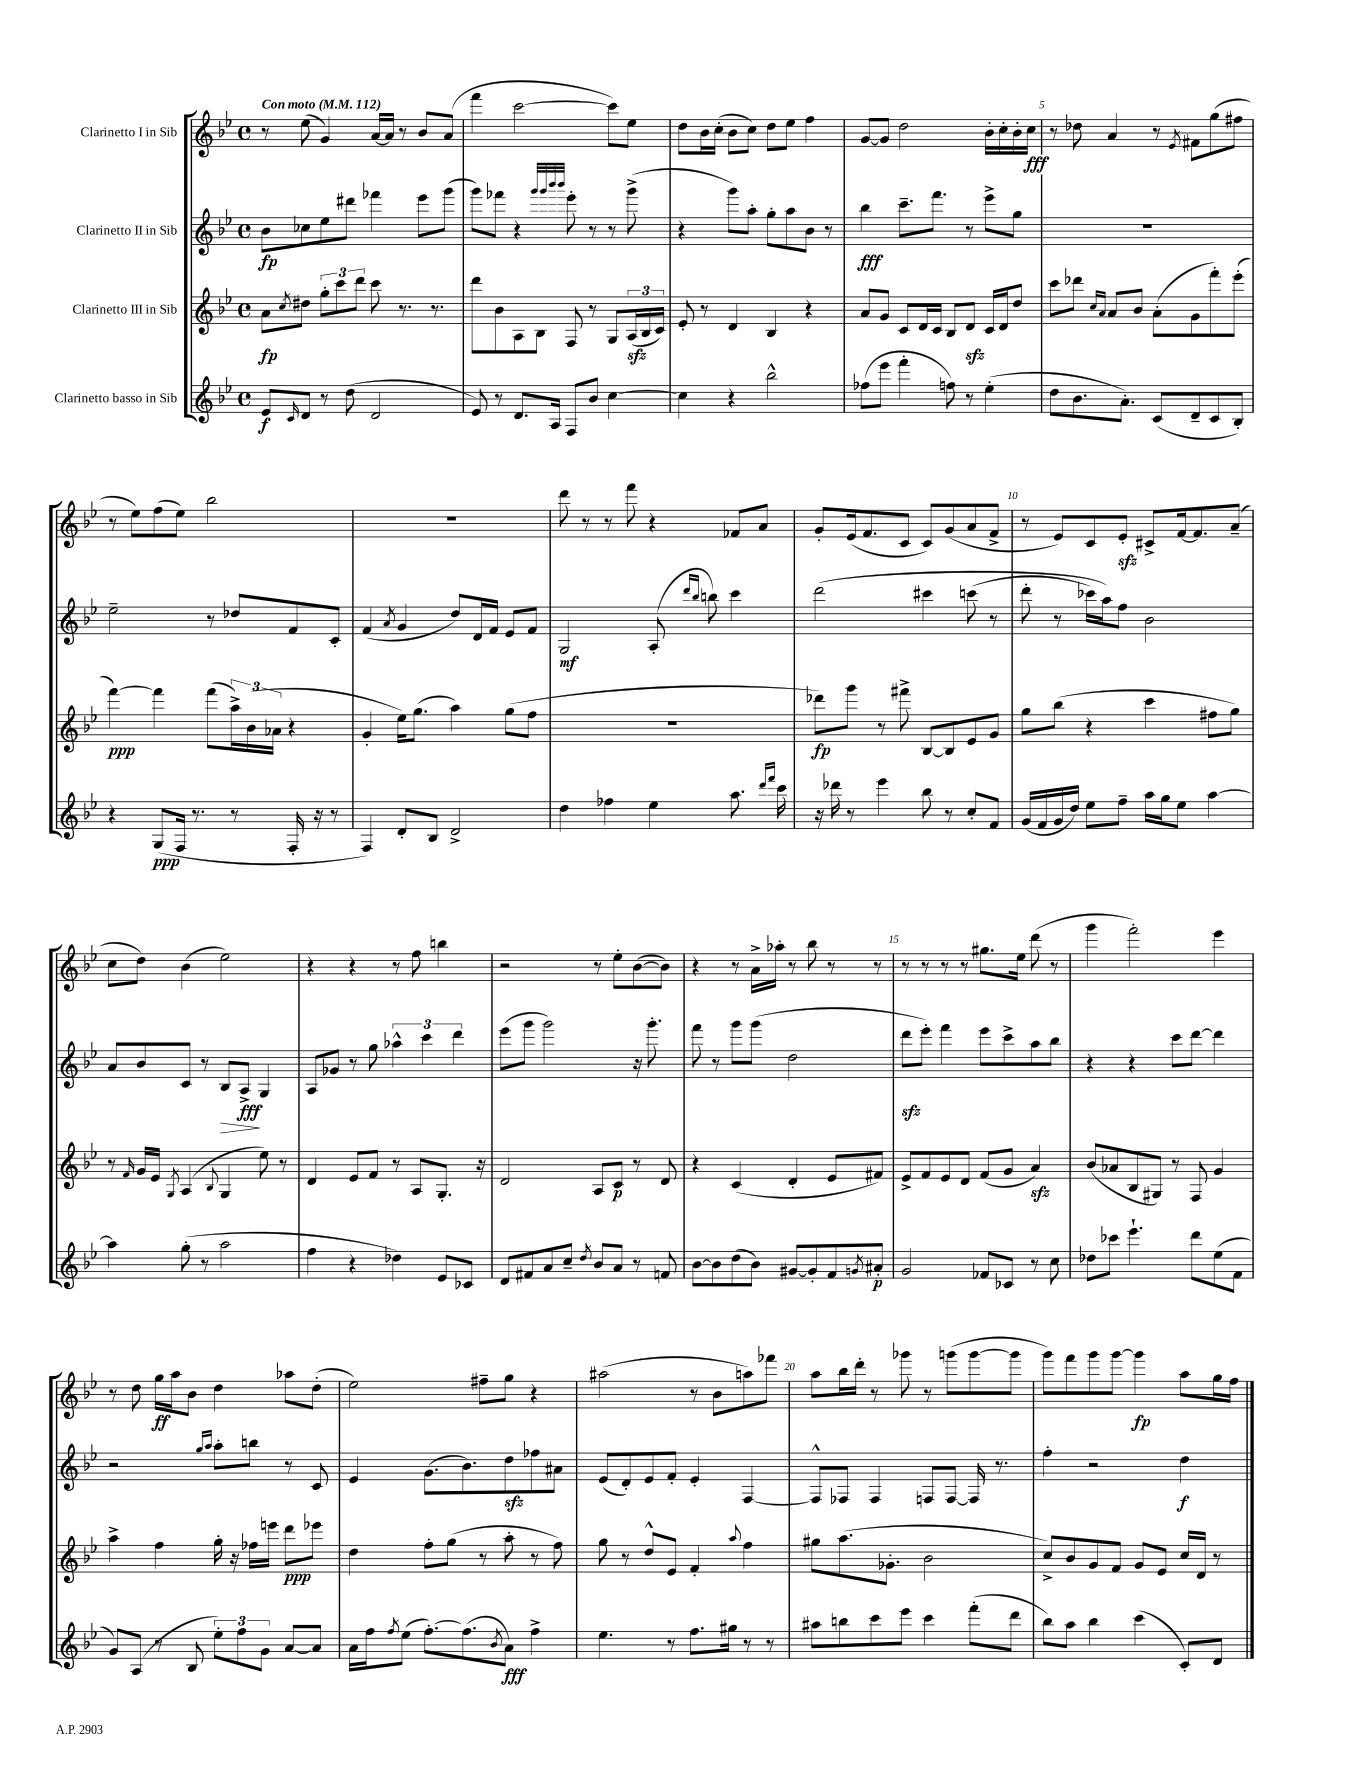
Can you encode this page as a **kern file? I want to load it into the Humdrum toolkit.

**kern	**kern	**kern	**kern
*staff4	*staff3	*staff2	*staff1
*clefG2	*clefG2	*clefG2	*clefG2
*k[b-e-]	*k[b-e-]	*k[b-e-]	*k[b-e-]
*M4/4	*M4/4	*M4/4	*M4/4
*met(c)	*met(c)	*met(c)	*met(c)
*MM112	*MM112	*MM112	*MM112
8e-	8a	8b-	8r
16qqc	8qcc	.	.
8d	8dd#	8cc-	(8ee-
8r	12gg'	8ee-	4g)
.	12ccc	.	.
(8dd	.	8ddd#	.
.	12ddd	.	.
2d	8ccc	4fff-	[16a
.	.	.	16a]
.	8.r	.	8r
.	.	8eee-	8b-
.	8.r	.	.
.	.	(8ggg	(8a
=	=	=	=
8e-)	8ddd	8ggg)	4fff
8r	8b-	8fff-	.
8.d	8A	4r	[2ccc
.	8B-	.	.
16A	.	.	.
.	.	32qqggg	.
.	.	32qqggg	.
.	.	32qqbbb-	.
.	.	32qqbbb-	.
8F	8F	8eee-'	.
8b-	8r	8r	.
[4cc	8G	8r	8ccc])
.	(24A	(8ggg^	8ee-
.	24B-	.	.
.	24c)	.	.
=	=	=	=
4cc]	8e-'	4r	8dd
.	8r	.	16b-
.	.	.	(16cc'
4r	4d	8ggg)	8b-
.	.	8aa'	8cc)
2bb-^^	4B-	8gg'	8dd
.	.	8aa	8ee-
.	4r	8b-	4ff
.	.	8r	.
=	=	=	=
(8ff-	8a	4bb-	[8g
8eee-	8g	.	8g]
4fff'	8c	8.ccc~	2dd
.	16d	.	.
.	16c	8.fff	.
8ff)	8B-	.	.
8r	8d	8r	.
(4ee-'	16c	8eee-^	16b-'
.	16d	.	16cc'
.	8dd	8gg	16b-'
.	.	.	16cc
=	=	=	=
8dd	8ccc	1r	8r
8.b-	8ddd-	.	8dd-
.	16qqcc	.	.
.	16qqa	.	.
.	8a	.	4a
8.a')	.	.	.
.	8b-	.	.
(8c	(8a'	.	8r
.	.	.	8qe-
8d~	8g	.	8f#
8c	8fff')	.	(8gg
8B-')	(8eee-'	.	8ff#
=	=	=	=
4r	[4fff)	2ee-~	8r
.	.	.	8ee-)
(8G	4fff]	.	(8ff
16F	.	.	8ee-)
8.r	.	.	.
.	(8fff	8r	2bb-
8r	24aa^)	8dd-	.
.	(24b-	.	.
.	24a-	.	.
16F'	4r	8f	.
16r	.	.	.
8r	.	8c'	.
=	=	=	=
4F)	4g'	(4f	1r
.	.	8qa	.
8d'	16ee-)	4g	.
.	(8.gg	.	.
8B-	.	.	.
2d^	4aa)	8dd)	.
.	.	16d	.
.	.	16f	.
.	(8gg	8e-	.
.	8ff	8f	.
=	=	=	=
4dd	1r	2G	8ddd
.	.	.	8r
4ff-	.	.	8r
.	.	.	8fff
4ee-	.	(8A'	4r
.	.	16qqddd	.
.	.	16qqbb-	.
.	.	8bb)	.
8.aa	.	4ccc	8f-
.	.	.	8a
16qqddd	.	.	.
16qqfff	.	.	.
16ccc	.	.	.
=	=	=	=
16r	8ddd-)	&(2ddd	8g'
16ddd-	.	.	.
8r	8ggg	.	(16e-
.	.	.	8.f
4eee-	8r	.	.
.	8fff#^	.	8c
8bb-	[8B-	4ccc#	8c)
8r	8B-]	.	(8g
8cc'	8e-	(8ccc	8a
8f	8g	8r	8f^
=	=	=	=
(16g	8gg	8ddd'	8r
16f	.	.	.
16g	(8bb-	8r	8e-)
16dd)	.	.	.
8ee-	4r	16ccc-)	8c
.	.	16aa&)	.
8ff~	.	8ff	8e-'
16aa	4ccc	2b-	8c#^
16gg	.	.	.
8ee-	.	.	[16f
.	.	.	8.f]
[4aa	8ff#	.	.
.	8gg)	.	(8a~
=	=	=	=
4aa]	8r	8a	8cc
.	16qqf	.	.
.	16g	8b-	8dd)
.	16e-	.	.
.	8qG	.	.
(8gg'	(4A	8c	(4b-
8r	.	8r	.
.	8qqB-	.	.
2aa	4G	8B-	2ee-)
.	.	8A^	.
.	8ee-)	4G	.
.	8r	.	.
=	=	=	=
4ff	4d	8A	4r
.	.	8g-	.
4r	8e-	8r	4r
.	8f	8gg	.
4dd-)	8r	6aa-^^	8r
.	8A	.	8ff
.	.	6ccc	.
8e-	8.G'	.	4bb
.	.	6ddd	.
8c-	.	.	.
.	16r	.	.
=	=	=	=
8d	2d	(8eee-	2r
8f#	.	8ggg	.
8a	.	2ggg)	.
8cc~	.	.	.
8qdd	.	.	.
8b-	8A	.	8r
8a	8c	.	8ee-'
8r	8r	16r	([8b-
.	.	8.ggg'	.
8f	8d	.	8b-])
=	=	=	=
[8b-	4r	8fff	4r
8b-]	.	8r	.
(8dd	(4c	8ggg	8r
8b-)	.	(8ggg	16a^
.	.	.	16aa-'
[8g#	4d'	2dd	8r
8g#']	.	.	8bb-
8f	8e-	.	8r
8qg	.	.	.
8a#'	8f#)	.	8r
=	=	=	=
2g	8e-^	8ddd	8r
.	8f	8eee-')	8r
.	8e-	4fff	8r
.	8d	.	8r
8f-	(8f	8eee-	8.gg#
8c-	8g	8ccc^	.
.	.	.	16ee-
8r	4a)	8aa	(8ddd
8cc	.	8bb-	8r
=	=	=	=
8dd-	(8b-	4r	4ggg
8ccc-	8a-	.	.
4.eee-`	8B-	4r	2fff')
.	8G#)	.	.
.	8r	8ccc	.
8ddd	8F	[8ddd	.
(8ee-	4g	4ddd]	4eee-
8f	.	.	.
=	=	=	=
8g)	4aa^	2r	8r
(8A	.	.	8dd
8r	4ff	.	16gg
.	.	.	16aa
8B-	.	.	8b-
.	.	16qqgg	.
.	.	16qqaa	.
12ee-')	16gg'	8aa'	4dd
.	16r	.	.
12ff	.	.	.
.	16ff-	8bb	.
12g	.	.	.
.	16eee	.	.
[8a	8ddd	8r	8aa-
8a]	8eee-	8c	(8dd'
=	=	=	=
16a	4dd	4e-	2ee-)
16ff	.	.	.
8qff	.	.	.
(8ee-	.	.	.
[8.ff')	8ff'	(8.g	.
.	(8gg	.	.
(8.ff]	.	8.b-)	.
.	8r	.	8ff#~
8qb-	.	.	.
8a)	8aa'	8dd	8gg
4ff^	8r	8ff-	4r
.	8ff)	8a#	.
=	=	=	=
4.ee-	8gg	(8e-	(2aa#
.	8r	8d')	.
.	8dd^^	8e-	.
8r	8e-	8f'	.
8.ff	4f'	4e-'	8r
.	.	.	8b-
16gg#	.	.	.
.	8qqaa	.	.
8r	4ff	[4F	8aa)
8r	.	.	8fff-
=	=	=	=
8aa#	8gg#	8F^^]	8aa
8bb	(8.aa	8F-	16bb-
.	.	.	16ddd'
8ccc	.	4F-	8r
.	8.g-'	.	.
8eee-	.	.	8ggg-
4ccc	2b-	8F	8r
.	.	[8F	(8ggg
(8fff'	.	16F]	[8ggg
.	.	8.r	.
8ddd	.	.	8ggg]
=	=	=	=
8bb-)	8cc^)	4ff'	8ggg)
8aa	8b-	.	8fff
4bb-	8g	2r	8ggg
.	8f	.	[8ggg
(4ccc	8g	.	4ggg]
.	8e-	.	.
8c')	16cc	4dd	8aa
.	16d	.	.
8d	8r	.	16gg
.	.	.	16ff
==	==	==	==
*-	*-	*-	*-
